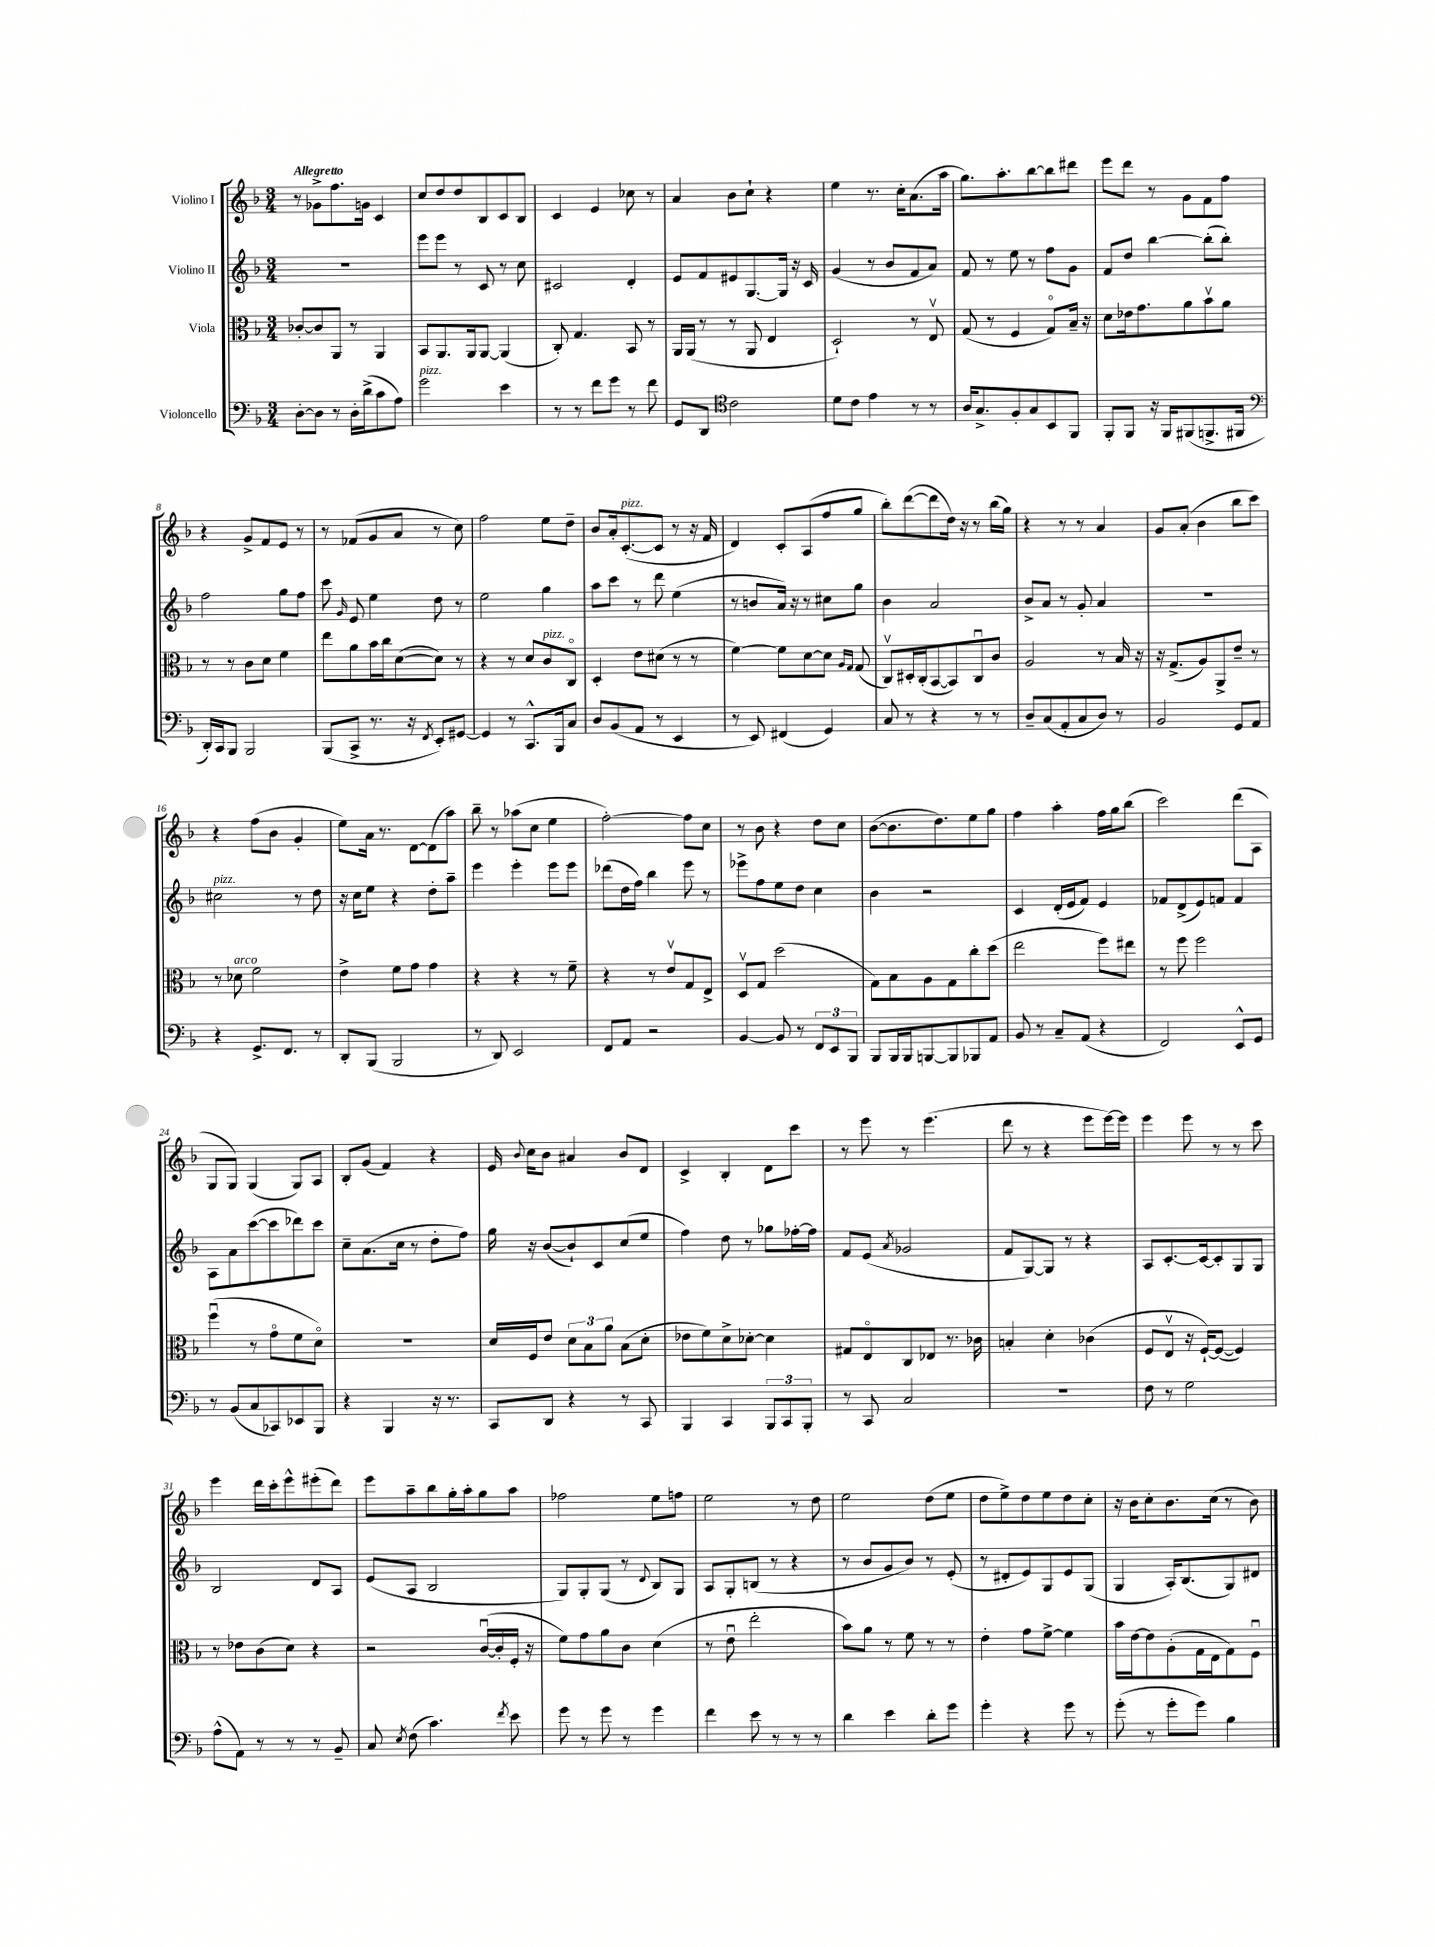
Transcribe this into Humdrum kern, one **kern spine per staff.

**kern	**kern	**kern	**kern
*part4	*part3	*part2	*part1
*staff4	*staff3	*staff2	*staff1
*I"Violoncello	*I"Viola	*I"Violino II	*I"Violino I
*clefF4	*clefC3	*clefG2	*clefG2
*k[b-]	*k[b-]	*k[b-]	*k[b-]
*M3/4	*M3/4	*M3/4	*M3/4
=1	=1	=1	=1
!	!	!	!LO:TX:a:B:t=Allegretto
[8D'\L	[8c-X'/L	2.r	8r
8D\J]	8c-/]	.	8g-X^\L
8r	8AA/J	.	8.ff\
16D'\LL	8r	.	.
(16d^\J	.	.	16gn\Jk
8c\	4AA/	.	4c/
8A\J)	.	.	.
=2	=2	=2	=2
!LO:TX:a:i:t=pizz.	!	!	!
2g\	8BB-/L	8eee\L	8cc/L
.	8.AA/	8eee\J	8dd/
.	.	8r	8dd/
.	16AA/k	.	.
.	[8AA/J	8c/	8B-/
4e\	(4AA/]	8r	8c/
.	.	8cc\	8B-/J
=3	=3	=3	=3
8r	8C'/)	2c#X/	4c/
8r	4.G/	.	.
8f\L	.	.	4e/
8g\J	.	.	.
8r	8BB-/	4d'/	8cc-X\
8f\	8r	.	8r
=4	=4	=4	=4
8GG/L	16AA/LL	8e/L	4a/
.	(16AA/JJ	.	.
8DD/J	8r	8f/	.
*clefC4	*	*	*
2c\	8r	8e#X/	8b-\L
.	8AA/	[8.G/	8cc`\J
.	4E/	.	4r
.	.	16G/Jk]	.
.	.	16r	.
.	.	16c/	.
=5	=5	=5	=5
8d\L	2D`/)	(4g/	4ee\
8c\J	.	.	.
4e\	.	8r	8.r
.	.	8b-/L	.
.	.	.	16cc'\KL
8r	8r	8f/	(8.a\
8r	8Ev/	8a/J)	.
.	.	.	16aa\Jk
=6	=6	=6	=6
16A/KL	(8G/	8f/	8.gg\L)
8.G^/	.	.	.
.	8r	8r	.
.	.	.	8.aa'\
8F'/	4F/	8ee\	.
8G/	.	8r	[8bb-\
8BB-/	8G/L)	8ff\L	8bb-\]
8FF/J	16B-~/Jk	8g\J	8ddd#X\J
.	16r	.	.
=7	=7	=7	=7
8FF'/L	8d\L	8f/L	8eee\L
8FF/J	16e-X\k	8dd/J	8ddd\J
.	8.g\	.	.
16r	.	[4bb-\	8r
16FF/KL	.	.	.
(8FF#X/	8a\	.	8g\L
8.FFn^/	8b-v\	(8bb-'\L]	8f\
.	8a\J	8bb-'\J)	8ff\J
16FF#X/Jk	.	.	.
!!LO:LB:g=z
=8	=8	=8	=8
*clefF4	*	*	*
16DD'/LL)	8r	2ff\	4r
16CC/J	.	.	.
8BBB-/J	8r	.	.
2BBB-/	8c\L	.	8g^/L
.	8d\J	.	8f/
.	4f\	8gg\L	8e/J
.	.	8ff\J	8r
=9	=9	=9	=9
(8BBB-/L	8ee\L	8ccc\	8r
.	.	16qqg/	.
8CC^/J	8a\	8e/	(8f-X/L
8.r	16b-\L	4ee\	8g/
.	16cc\J	.	.
.	([8d\	.	8a/J
16r	.	.	.
8qFF/	.	.	.
8EE'/L)	8d\J])	8dd\	8r
[8GG#X/J	8r	8r	8cc\)
=10	=10	=10	=10
4GG#/]	4r	2ee\	2ff\
8r	8r	.	.
8.CC^^/L	8d/L	.	.
!	!LO:TX:a:i:t=pizz.	!	!
.	8c/	4gg\	8ee\L
16BBB-/k	.	.	.
8C/J	8C/J	.	8dd~\J
=11	=11	=11	=11
8D/L	4D'/	8aa\L	8b-/L
(8BB-/	.	8ccc\J	16a'/k
!	!	!	!LO:TX:a:i:t=pizz.
.	.	.	([8.c'/
8AA/J	8e\L	8r	.
8r	(8d#X\J	8ddd\	8c/J]
4EE/	8r	(4ee\	8r
.	8r	.	16r
.	.	.	16f/
=12	=12	=12	=12
8r	[4f\)	8r	4d/)
8EE/)	.	8bn/L	.
(4FF#X/	8f\L]	16a/Jk)	8c'/L
.	.	16r	.
.	[8d\	8r	(8A/
4GG/)	8d\J]	8cc#X\L	8ff/
.	16qqA/LL	.	.
.	16qqG/JJ	.	.
.	(8G/	8gg\J	8gg/J
=13	=13	=13	=13
8C/	8Cv/L)	4b-\	8bb-'\L)
8r	16D#X'/L	.	([8ddd\
.	(16C'/J	.	.
4r	[8BB-/	2a/	8ddd\]
.	8BB-/])	.	16dd\Jk)
.	.	.	16r
8r	8Cu/	.	8r
8r	8c/J	.	(16bb-\LL
.	.	.	16gg\JJ)
=14	=14	=14	=14
8D~/L	2A/	8b-^/L	4r
(8C/	.	8a/J	.
8AA'/	.	8r	8r
8C/	.	8g'/	8r
8D/J)	8r	4a/	4a/
8r	16B-/	.	.
.	16r	.	.
=15	=15	=15	=15
2BB-/	16r	2.r	8g/L
.	(8.G^/L	.	.
.	.	.	(8a'/J
.	8A/)	.	4b-\
.	8AA^/	.	.
8GG/L	8e~/J	.	8bb-\L
8AA/J	8r	.	8ccc\J)
!!LO:LB:g=z
=16	=16	=16	=16
!	!	!LO:TX:a:i:t=pizz.	!
4r	8r	2cc#X\	4r
!	!LO:TX:a:i:t=arco	!	!
.	8d-X\	.	.
8.GG^/L	2f\	.	(8ff\L
.	.	.	8b-\J
8.FF/J	.	.	.
.	.	8r	4g'/
8r	.	8dd\	.
=17	=17	=17	=17
8DD'/L	4e^\	16r	8ee\L)
.	.	16cc\KL	.
(8BBB-/J	.	8ee\J	16a\Jk
.	.	.	8.r
2BBB-/	8f\L	4r	.
.	8g\J	.	[8d\L
.	4g\	8dd'\L	(8d\]
.	.	8aa~\J	8aa\J)
=18	=18	=18	=18
8r	4r	4eee\	8bb-~\
8DD/)	.	.	8r
2EE/	4r	4eee'\	(8aa-X\L
.	.	.	8cc\J
.	8r	8eee\L	4ee\
.	8f~\	8eee\J	.
=19	=19	=19	=19
8FF/L	4r	(8ddd-X\L	[2ff'\)
8AA/J	.	16dd\L	.
.	.	16ff\JJ)	.
2r	8r	4bb-\	.
.	8ev/L	.	.
.	8G/	8eee\	8ff\L]
.	8E^/J	8r	8cc\J
=20	=20	=20	=20
[4BB-/	8Dv/L	8eee-X^\L	8r
.	8G/J	8ff\	8b-\
8BB-/]	(2dd\	8ee\	4r
8r	.	8dd\J	.
12FF/L	.	4cc\	8dd\L
12EE/	.	.	.
.	.	.	8cc\J
12BBB-/J	.	.	.
=21	=21	=21	=21
8BBB-/L	8G\L)	4b-\	([8b-\L
16BBB-/L	8B-\	.	8.b-\]
16BBB-/J	.	.	.
[8BBBn/	8A\	2r	.
.	.	.	8.dd\)
8BBB/]	8G\	.	.
8BBB-X/	8cc'\	.	8ee\
8AA/J	(8dd\J	.	8gg\J
=22	=22	=22	=22
8BB-/	2ee\	4c/	4ff\
8r	.	.	.
8C~/L	.	(16d'/LL	4aa'\
.	.	16e/J	.
(8AA/J	.	8f/J)	.
4r	8ff\L)	4e/	16ff\LL
.	.	.	16gg\J
.	8ee#X\J	.	(8bb-\J
=23	=23	=23	=23
2FF/)	8r	8f-X/L	2ccc\)
.	8ff\	(8d^/	.
.	2ff\	8e/)	.
.	.	8fn/J	.
8EE^^/L	.	4f/	(8ddd\L
8GG/J	.	.	8A\J
!!LO:LB:g=z
=24	=24	=24	=24
8r	(4ffu\	8A\L	8G/L
(8BB-/L	.	8a\	8G/J)
8C/	8r	([8ccc\	(4G/
8CC-X/)	8g\L	8ccc\]	.
8EE-X/	8f\	8ddd-X\)	8G/L)
8BBB-/J	8d\J)	8ccc\J	8A/J
=25	=25	=25	=25
4r	2.r	8cc~\L	8B-'/L
.	.	(8.a\	(8g/J
4BBB-/	.	.	4f/)
.	.	16cc\Jk	.
.	.	8r	.
16r	.	8dd'\L	4r
8.r	.	.	.
.	.	8ff\J)	.
=26	=26	=26	=26
8CC/L	16d/LL	16gg\	16e/
.	.	.	8qqb-/
.	16F/J	16r	16cc\KL
8DD/J	8e/J	([8b-/L	8b-\J
4r	12d\L	8b-`/])	4a#X/
.	12B-\	.	.
.	.	8c/	.
.	12a\J	.	.
8r	(8B-\L	(8cc/	8b-/L
8CC/	8d'\J	8ee/J	8d/J
=27	=27	=27	=27
4BBB-/	8e-X\L	4ff\)	4c^/
.	8f\)	.	.
4CC/	8d^\	8dd\	4B-'/
.	[8d-X'\J	8r	.
12BBB-/L	4d-\]	8gg-X\L	8d\L
12CC/	.	.	.
.	.	[16ff-X'\L	8ccc\J
12BBB-'/J	.	.	.
.	.	16ff-\JJ]	.
=28	=28	=28	=28
8r	8G#X/L	8f/L	8r
8CC/	8E/	(8e/J	8eee\
.	.	8qa/	.
2C/	8C/	2g-X/	8r
.	8E-X/J	.	(4.eee\
.	8.r	.	.
.	16c-X\	.	.
=29	=29	=29	=29
2.r	4Bn'/	8f/L	8ddd\
.	.	[8G/)	8r
.	4d'\	8G/J]	4r
.	.	8r	.
.	(4c-X\	4r	8eee\L
.	.	.	[16eee\L)
.	.	.	16eee\JJ]
=30	=30	=30	=30
8F\	8F/L	8A/L	4eee\
8r	8Ev/J	[8.c'/	.
2G\	16r	.	8eee\
.	[16F`/KL)	16c/k_	.
.	(8F/J_	8c'/]	8r
.	4F/])	8G/	8r
.	.	8G/J	8ccc\
!!LO:LB:g=z
=31	=31	=31	=31
(8A^^\L	8r	2B-/	4eee\
8AA\J)	8e-X\L	.	.
8r	(8c\	.	16ddd\LL
.	.	.	16ccc'\J
8r	8d\J)	.	8eee^^\
8r	4r	8d/L	(8eee#X'\
8BB-~/	.	8A/J	8ddd\J)
=32	=32	=32	=32
8C/	2r	(8e/L	8eee\L
8qE/	.	.	.
(8F\	.	8A/J	8aa~\
4.c\)	.	2B-/	8bb-\
.	.	.	16gg'\L
.	.	.	16aa'\J
.	([16cu/LL	.	8gg\
.	16c'/]	.	.
8qf/	.	.	.
8e\	16F'/JJ	.	8aa\J
.	16r	.	.
=33	=33	=33	=33
8g\	8f\L)	8G/L)	2ff-X\
8r	8g\	8G'/	.
8g\	8a\	(8G/J	.
8r	8c\J	8r	.
.	.	8qqd/	.
4g\	(4d\	8B-/L)	8ee\L
.	.	8G/J	8ffn\J
=34	=34	=34	=34
4f\	8r	8A/L	2ee\
.	8eu\	8G'/	.
8e\	2ee'\	(8Bn/J	.
8r	.	8r	.
8r	.	4r	8r
8r	.	.	8dd\
=35	=35	=35	=35
4d\	8b-\L)	8r	2ee\
.	8a\J	8b-/L	.
4e\	8r	8g/	.
.	8f\	8b-/J)	.
8d'\L	8r	8r	(8dd\L
8g\J	8r	(8e'/	8ee\J
=36	=36	=36	=36
4g'\	4e'\	8r	8dd\L
.	.	8d#X'/L	8ee^\)
4r	8g\L	8e/)	8dd\
.	[8f^\J	8G/	8ee\
8g\	4f\]	8e/	8dd\
8r	.	(8G/J	8cc'\J
=37	=37	=37	=37
(8g'\	16b-\LL	4G/	16r
.	[16e\J	.	16b-\KL
8r	8e\]	.	8cc'\
8g'\L	(8A'\	16A'/KL)	8.b-\
.	.	(8.B-/	.
8g\J)	16G\L	.	.
.	16E\J	.	(16cc\Jk
4B-\	8G\)	8G/)	8r
.	8Fu\J	8d#X/J	8b-\)
==	==	==	==
*-	*-	*-	*-
